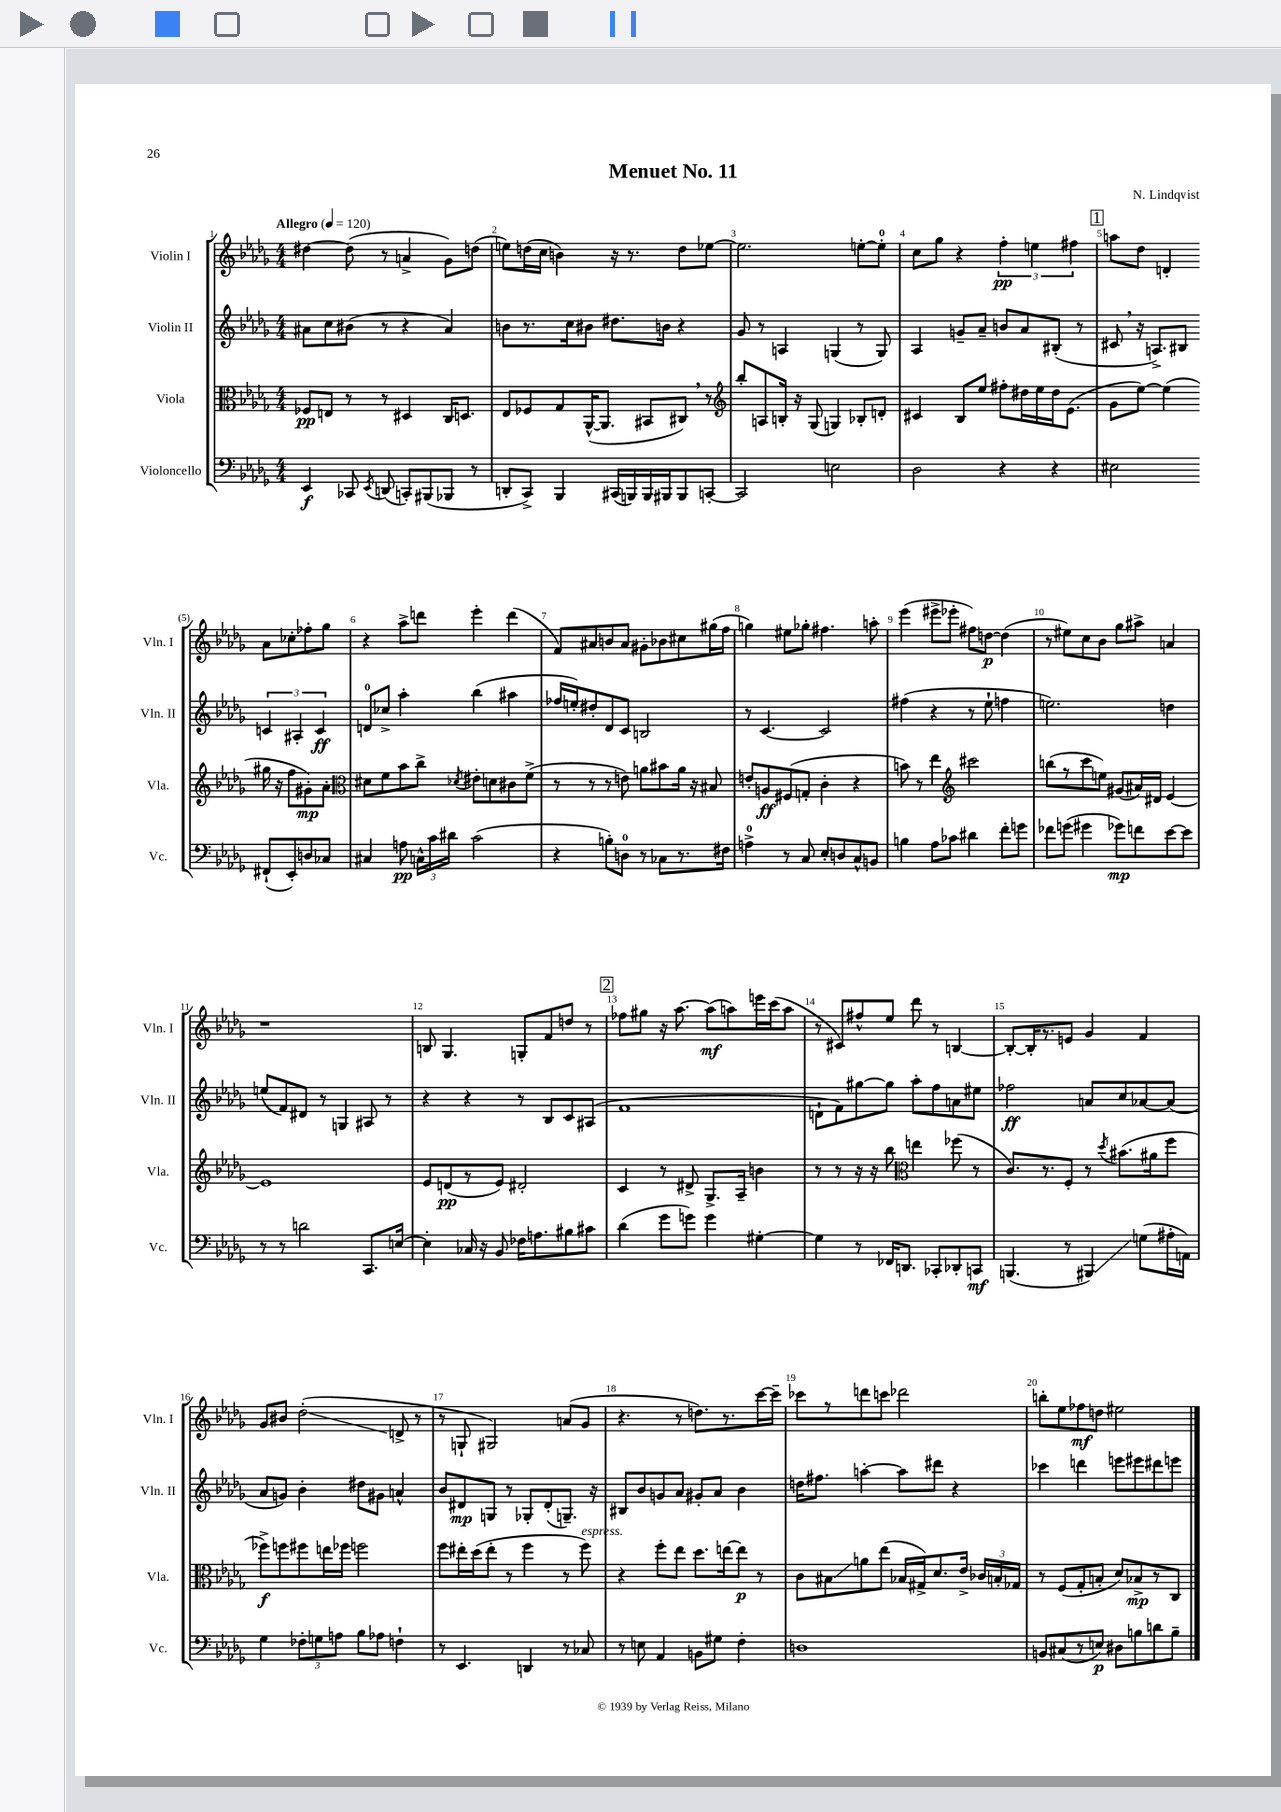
\header { title = "Menuet No. 11" composer = "N. Lindqvist" }
<<
\new StaffGroup <<
\new Staff = "s0" \with { instrumentName = "Violin I" shortInstrumentName = "Vln. I" } {
    \clef treble \key des \major \numericTimeSignature \time 4/4 \tempo "Allegro" 4 = 120
    \autoBeamOff dis''4~ dis''8( r8 a'4-> ges'8[) d''8]( |
    e''8[) d''16( c''16] b'4) r16 r8. d''8[ ees''8]~ |
    ees''2. e''8[~-. e''8]-0-. |
    c''8[ ges''8] r4 \tuplet 3/2 { f''4-.\pp e''4 fis''4 } |
    \mark \markup { \box "1" } a''8[ des''8] d'4-. aes'8[ ces''8-. fes''8-. ges''8] |
    r4 aes''8[-> d'''8] ees'''4-. d'''4( |
    f'8[) ais'8 b'8 ais'8] gis'8[-. bes'8 cis''8 gis''16( f''16] |
    g''4) eis''8[ ges''8]-. fis''4. a''8-. |
    ees'''4( eis'''8[-> ees'''8]-. fis''8[) d''8]~\p d''4( |
    r8 eis''8[) c''8 bes'8] ges''8[ ais''8]-> a'4 |
    r1 |
    b8 ges4. g8[-. f'8 d''8] r8 |
    \mark \markup { \box "2" } fes''8[ gis''8] r16 aes''8.~ aes''8[\mf( a''8) e'''16 c'''16( a''8] |
    r8 cis'8[) fis''8-^ ees''8] des'''8 r8 b4~ |
    b8[~-. b16-. r8. e'8] ges'4 f'4 |
    ges'8[ bis'8] des''2-.\glissando( d'8-> r8 |
    r8 g8-! gis2) a'8[( ges'8] |
    r4. r8 d''8.[) r8. c'''16~ c'''16]-- |
    ces'''8[ r8 d'''8 c'''8] des'''2 |
    b''8[-. ees''8 fes''8\mf d''8] eis''2 \bar "|." |
}
\new Staff = "s1" \with { instrumentName = "Violin II" shortInstrumentName = "Vln. II" } {
    \clef treble \key des \major \numericTimeSignature \time 4/4
    \autoBeamOff ais'8[ c''8 bis'8]( r8 r4 ais'4) |
    b'8[ r8. c''16 bis'8] dis''8.[ b'16] r4 |
    ges'8 r8 a4 g4( r8 g8) |
    aes4 g'8[-- aes'8]-- b'8[ aes'8 bis8]-.( r8 |
    \mark \markup { \box "1" } cis'8 \breathe r16 a8.[->) bis8] \tuplet 3/2 { c'4 ais4-. c'4\ff } |
    d'8[-0 ces''8]-> aes''4-. bes''4( ais''4 |
    fes''16[ e''16-.) dis''8-. des'8 c'8] b2 |
    r8 c'4.~ c'2 |
    fis''4( r4 r8 ees''8-! f''4 |
    e''2.) d''4 |
    e''8[( f'8) dis'8] r8 g4 ais8 r8 |
    r4 r4 r8 bes8[ c'8 ais8]( |
    \mark \markup { \box "2" } f'1 |
    d'8[-! f'8) gis''8~ gis''8] aes''8[-. f''8 a'8 eis''8] |
    fes''2\ff a'8[ c''8 aes'8~ aes'8]( |
    aes'8[ g'8]) bes'4-. dis''8[ gis'8] a'4-^ |
    bes'8[ dis'8\mp g8] r8 ges8[-. dis'8-.( g8.]--) r16 |
    bis8[ bes'8 g'8 aes'8] gis'8[-. aes'8] bes'4 |
    d''16[ fis''8.] a''4~-. a''8[ dis'''8] r4 |
    ces'''4 d'''4 e'''8[ eis'''8 dis'''8 e'''8] \bar "|." |
}
\new Staff = "s2" \with { instrumentName = "Viola" shortInstrumentName = "Vla." } {
    \clef alto \key des \major \numericTimeSignature \time 4/4
    \autoBeamOff fes8[\pp e8] r8 r8 dis4 c16[ d8.] |
    ees8[ fes8 ges8 aes,16~-^( aes,8.] bis,8[ cis8]) \breathe r8 |
    \clef treble bes''8[-. a8 b16]-. r16 ges8( g4) bes8[-. d'8]-. |
    cis'4 bes8[ ees''8] fis''8[-. dis''16 ees''16 dis''16 ees'8.]( |
    \mark \markup { \box "1" } ges'8[ ees''8]~) ees''4( gis''16 r16 f''8[ gis'8-.\mp) aes'8]-. |
    \clef alto dis'8[ f'8 bes'8 c''8]-> \acciaccatura { des'8 } eis'8[-. d'8 cis'8 f'8]->( |
    r8 r8 r8 e'8) a'8[ bis'8 a'16] r16 bis8 |
    e'8[-. a8\ff fis8( g8]-. c'4-. r4 |
    b'8) r8 ees''4 \clef treble cis'''2 |
    b''8[( r8 c'''8 e''8]) gis'8[( ais'16) dis'16] ees'4~ |
    ees'1 |
    ees'8[ d'8\pp( r8 ees'8]) dis'2-. |
    \mark \markup { \box "2" } c'4 r8 dis'8-> ges8.[-> aes16]-- b'4 |
    r8 r8 r16 r16 bes''8 \clef alto e''4 fes''8( r8 |
    c'8.[) r8. f8]-. r8 \acciaccatura { des''8 } bis'8.[( ais'16 f''8] |
    fes''8[->\f) f''8 fis''8 e''16 fes''16] f''2 |
    f''8[ eis''16-. des''16( eis''8]-. r8 f''4 r8 f''8^\markup { \italic "espress." }) |
    r4 f''8[-. ees''8] des''8.[ e''16~ e''8]\p r8 |
    c'8[ bis8\glissando a'8 ees''8]( bes16[ gis16->) des'8. ees'16]-> \tuplet 3/2 { ces'16[ b16-. ges16] } |
    r8 f8[( ges8-. b8]-. des'8[) bes8->\mp r8 c8] \bar "|." |
}
\new Staff = "s3" \with { instrumentName = "Violoncello" shortInstrumentName = "Vc." } {
    \clef bass \key des \major \numericTimeSignature \time 4/4
    \autoBeamOff ees,4\f ces,8 \acciaccatura { ees,8 } d,8( c,8[-.) bis,,8( bes,,8] r8 |
    d,8[-. c,8]->) bes,,4 cis,16[( b,,16) b,,16 bis,,16 bis,,8 c,8]~-. |
    c,2 e2 |
    des2 r4 r4 |
    \mark \markup { \box "1" } eis2 fis,8[-!( ees,8-.) d8 ces8] |
    cis4 a8\pp \tuplet 3/2 { c16[-^ c'16 dis'16] } c'2( |
    r4 b8[-.) d8]-0 r8 ces8[ r8. fis16] |
    a4-0-> r8 c8 ees8[-. d8 c8-^ b,8] |
    b4 aes8[ ces'8] dis'4 f'8[-. g'8] |
    fes'8[ g'8]( gis'4 ges'8[\mp) f'8 ees'8~ ees'8] |
    r8 r8 d'2 c,8.[ e16]~ |
    e4-. ces16 r16 bes,8 fes16[ a8. bis8 cis'8] |
    \mark \markup { \box "2" } des'4( ges'8[ g'8]) g'4 gis4~-. |
    gis4 r8 fes,16[ d,8.] ces,8[-. des,8-. c,8]\mf |
    b,,4.( r8 bis,,4\glissando) g8[( ais16-. a,16]) |
    ges4 \tuplet 3/2 { fes8[-. g8 a8] } bes8[ aes8] f4-! |
    r8 ees,4. d,4 r8 ces8 |
    r8 e8 aes,4 b,8[ gis8] f4-. |
    d1 |
    b,8[ cis8( r8 e8]\p) dis8[ b8 d'8 b8]-- \bar "|." |
}
>>
>>
\layout { \context { \Score \override BarNumber.break-visibility = ##(#f #t #t) barNumberVisibility = #all-bar-numbers-visible } }
